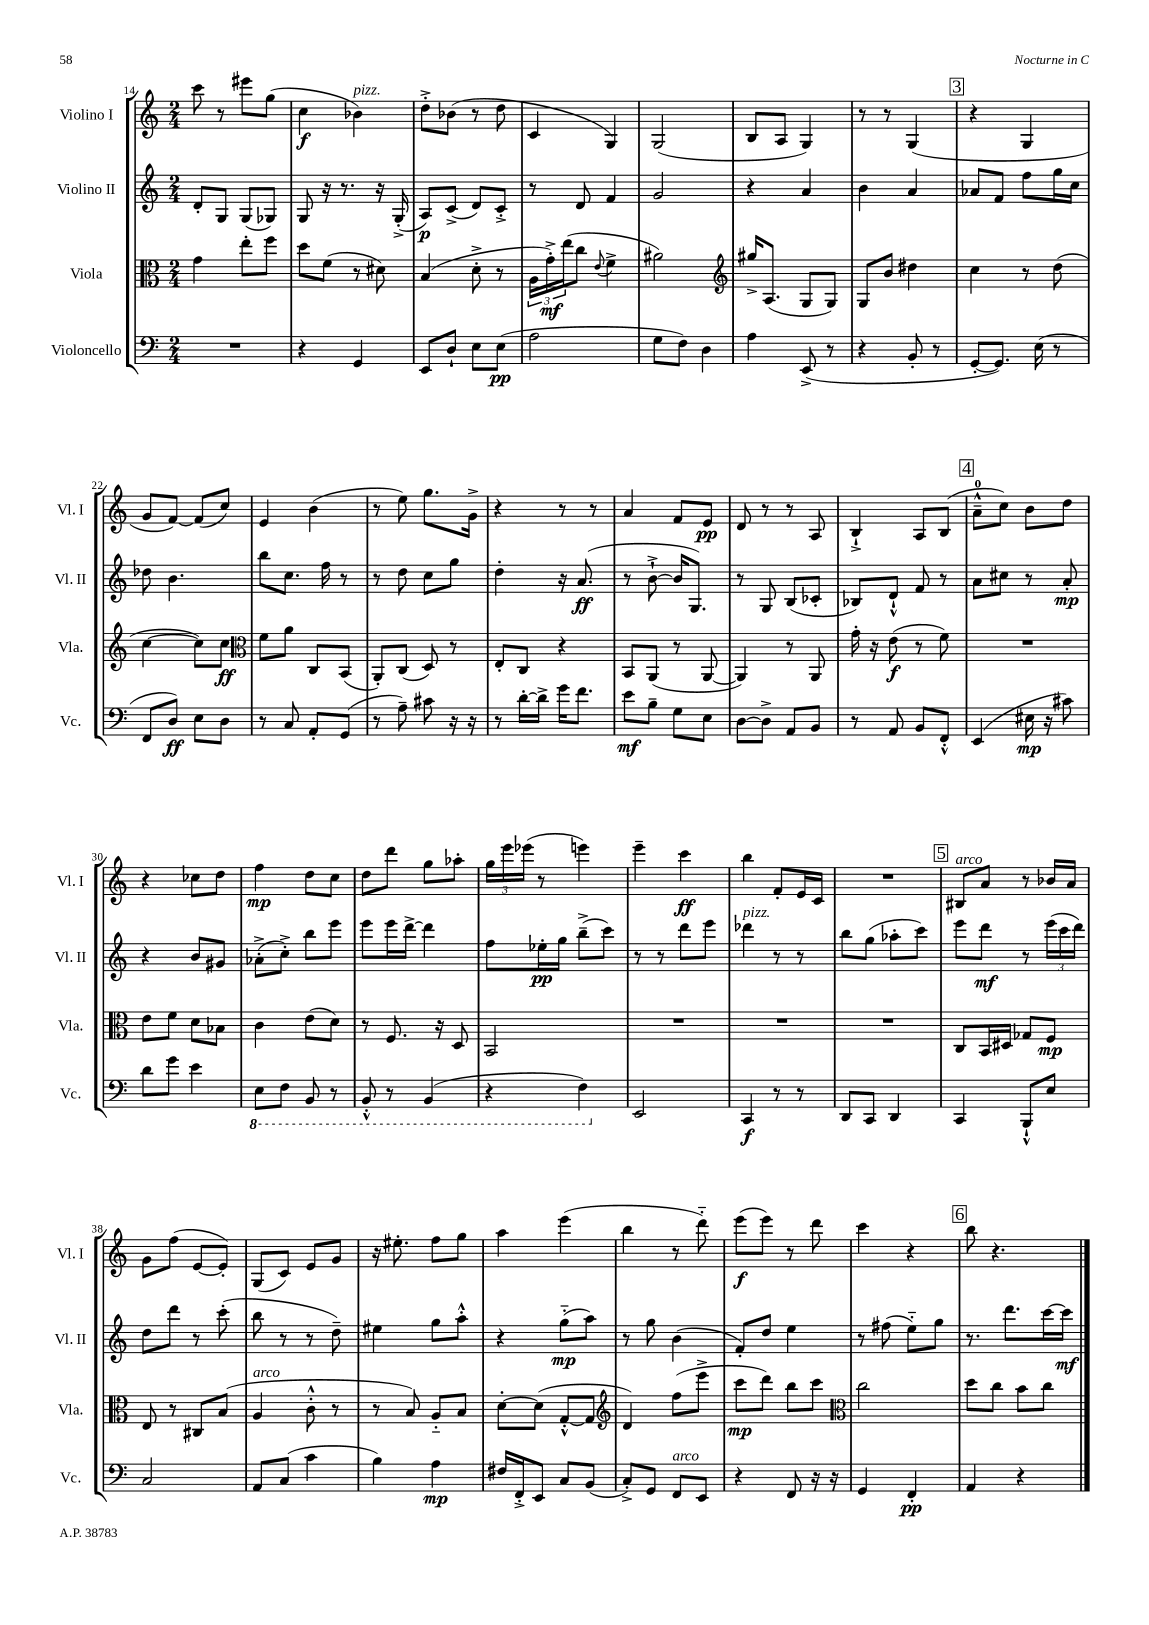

**kern	**kern	**kern	**kern
*staff4	*staff3	*staff2	*staff1
*clefF4	*clefC3	*clefG2	*clefG2
*k[]	*k[]	*k[]	*k[]
*M2/4	*M2/4	*M2/4	*M2/4
2r	4g	8d'	8ccc
.	.	8G	8r
.	8ee'	(8G	8eee#
.	8ff	8G-)	(8gg
=	=	=	=
4r	8dd	8G	4cc
.	(8f	16r	.
.	.	8.r	.
4GG	8r	.	4b-)
.	8d#)	16r	.
.	.	(16G'^	.
=	=	=	=
8EE	(4B	8A)	8dd'^
8D`	.	(8c^	(8b-
8E	8d'^	8d)	8r
(8E	8r	8c'^	8dd
=	=	=	=
2A	24A	8r	4c
.	24g'^)	.	.
.	(24ee	.	.
.	8cc	8d	.
.	8qqe	.	.
.	4f^	4f	4G)
=	=	=	=
8G	2a#)	2g	(2G
8F)	.	.	.
4D	.	.	.
=	=	=	=
*	*clefG2	*	*
4A	16gg#^	4r	8B
.	(8.A	.	.
.	.	.	8A
(8EE^	8G	4a	4G)
8r	8G)	.	.
=	=	=	=
4r	8G	4b	8r
.	8b	.	8r
8BB'	4dd#	4a	(4G
8r	.	.	.
=	=	=	=
[8GG'	4cc	8a-	4r
8.GG])	.	8f	.
.	8r	8ff	4G
(16E	.	.	.
8r	(8dd	16gg	.
.	.	16cc	.
=	=	=	=
8FF	[4cc	8dd-	8g
8D)	.	4.b	[8f)
8E	8cc])	.	(8f]
8D	8cc	.	8cc)
=	=	=	=
*	*clefC3	*	*
8r	8f	8bb	4e
8C	8a	8.cc	.
8AA'	8C	.	(4b
.	.	16ff	.
(8GG	(8BB	8r	.
=	=	=	=
8r	8AA')	8r	8r
8A~)	(8C	8dd	8ee)
8c#	8D)	8cc	8.gg
16r	8r	8gg	.
16r	.	.	16g^
=	=	=	=
8r	8E'	4dd'	4r
[16d'	8C	.	.
16d^]	.	.	.
16g	4r	16r	8r
8.f	.	(8.a	.
.	.	.	8r
=	=	=	=
8e	8BB	8r	4a
8B~	(8AA	[8b`^	.
8G	8r	16b]	8f
.	.	8.G)	.
8E	[8AA	.	8e
=	=	=	=
[8D	4AA])	8r	8d
8D^]	.	8G	8r
8AA	8r	(8B	8r
8BB	8AA	8c-'	8A
=	=	=	=
8r	16g'	8B-)	4B`^
.	16r	.	.
8AA	(8e	8d`^^	.
8BB	8r	8f	8A
8FF'^^	8f)	8r	(8B
=	=	=	=
(4EE	2r	8a	8a~^^
.	.	8cc#	8cc)
16E#	.	8r	8b
16r	.	.	.
8c#)	.	8a'	8dd
=	=	=	=
8d	8e	4r	4r
8g	8f	.	.
4e	8d	8b	8cc-
.	8B-	8g#	8dd
=	=	=	=
8EE	4c	(8a-'^	4ff
8FF	.	8cc'^)	.
8BBB	(8e	8bb	8dd
8r	8d)	8eee	8cc
=	=	=	=
8BBB'^^	8r	8eee	8dd
8r	8.F	16eee	8ddd
.	.	[16ddd^	.
(4BBB	.	4ddd]	8gg
.	16r	.	.
.	8D	.	8aa-'
=	=	=	=
4r	2BB	8ff	24gg
.	.	.	24eee
.	.	.	(24eee-
.	.	16ee-'	8r
.	.	16gg	.
4FF)	.	(8bb~^	4eee)
.	.	8ccc)	.
=	=	=	=
2EE	2r	8r	4eee~
.	.	8r	.
.	.	8ddd	4ccc
.	.	8eee	.
=	=	=	=
4CC	2r	4ddd-	4bb
8r	.	8r	8f'
8r	.	8r	16e
.	.	.	16c
=	=	=	=
8DD	2r	8bb	2r
8CC	.	(8gg	.
4DD	.	8aa-'	.
.	.	8ccc)	.
=	=	=	=
4CC	8C	8eee	8B#
.	16BB	8ddd	8a
.	16D#	.	.
8BBB`^^	8G-	8r	8r
8E	8F	(24eee	16b-
.	.	24ccc	.
.	.	.	16a
.	.	24ddd)	.
=	=	=	=
2C	8E	8dd	8g
.	8r	8ddd	(8ff
.	8C#	8r	[8e
.	(8B	(8ccc'	8e'])
=	=	=	=
8AA	4A	8bb	(8G
(8C	.	8r	8c)
4c	8c'^^	8r	8e
.	8r	8dd~)	8g
=	=	=	=
4B)	8r	4ee#	16r
.	.	.	8.ee#'
.	8B)	.	.
4A	8A'~	8gg	8ff
.	8B	8aa'^^	8gg
=	=	=	=
16F#	[8d'	4r	4aa
16FF'^	.	.	.
8EE	(8d]	.	.
8C	[8G'^^	(8gg'~	(4eee
(8BB	8G]	8aa)	.
=	=	=	=
*	*clefG2	*	*
8C'^)	4d)	8r	4bb
8GG	.	8gg	.
8FF	(8ff	(4b	8r
8EE	8eee^	.	8ddd'~)
=	=	=	=
4r	8ccc	8f')	(8eee
.	8ddd)	8dd	8eee)
8FF	8bb	4ee	8r
16r	8ccc	.	8ddd
16r	.	.	.
=	=	=	=
*	*clefC3	*	*
4GG	2cc	8r	4ccc
.	.	(8ff#	.
4FF'	.	8ee'~)	4r
.	.	8gg	.
=	=	=	=
4AA	8dd	8.r	8bb
.	8cc	.	4.r
.	.	8.ddd	.
4r	8b	.	.
.	8cc	[16ccc	.
.	.	16ccc]	.
==	==	==	==
*-	*-	*-	*-
